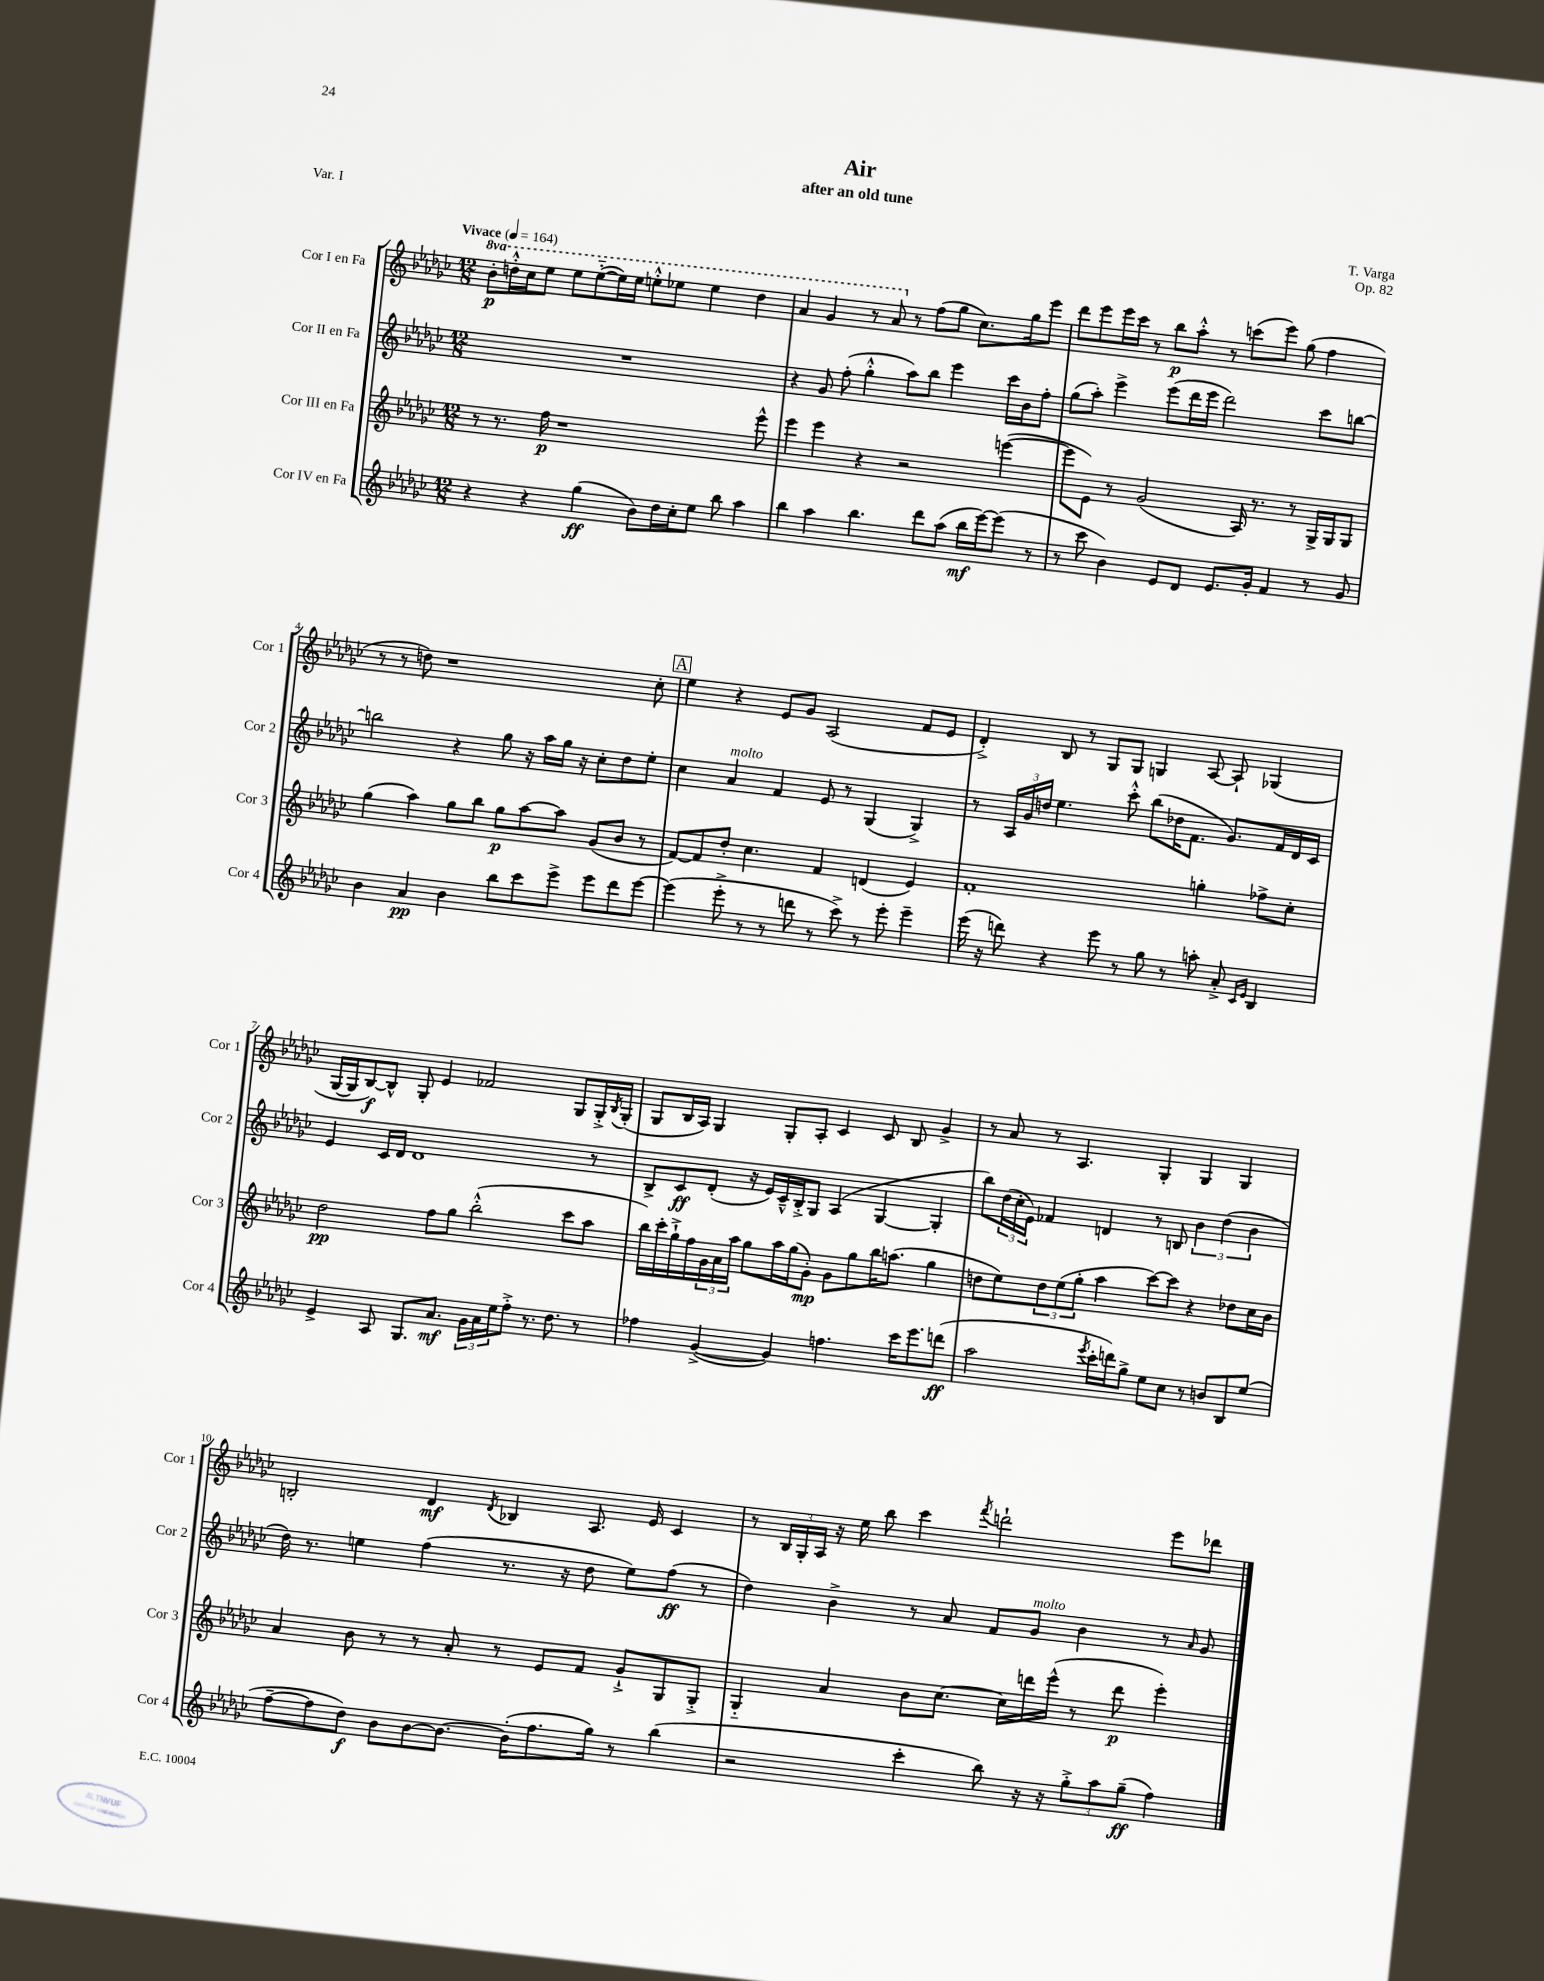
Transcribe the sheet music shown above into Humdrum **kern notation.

**kern	**kern	**kern	**kern
*staff4	*staff3	*staff2	*staff1
*clefG2	*clefG2	*clefG2	*clefG2
*k[b-e-a-d-g-c-]	*k[b-e-a-d-g-c-]	*k[b-e-a-d-g-c-]	*k[b-e-a-d-g-c-]
*M12/8	*M12/8	*M12/8	*M12/8
*MM164	*MM164	*MM164	*MM164
4r	8r	1.r	8bb-'\L
.	8.r	.	16ddd'^^\L
.	.	.	16ccc-\J
4r	.	.	8eee-\J
.	16ff\	.	.
.	1r	.	8eee-\L
(4gg-\	.	.	([8eee-'~\
.	.	.	16eee-\]L)
.	.	.	16eee-\JJ
8b-\L)	.	.	8eee'^^\L
16dd-\L	.	.	8eee-\J
16cc-'\J	.	.	.
8ee-\J	.	.	4eee-\
8bb-\	.	.	.
4aa-\	.	.	4ddd\
.	8eee-^^\	.	.
=	=	=	=
4bb-\	4eee-\	4r	4aa-/
4aa-\	4eee-\	8g-/	4gg-/
.	.	(8ff'\	.
4.bb-\	4r	4gg-'^^\	8r
.	.	.	8aa-/
.	2r	8aa-\L)	8r
8ddd-\L	.	8bb-\J	(8ff\L
(8aa-\J	.	4eee-\	8gg-\J
16bb-\LL	.	.	8.cc-\L)
[16eee-\J)	.	.	.
(8eee-\]J	([4eee\	16ccc-\LL	.
.	.	16b-\J	16gg-\k
8r	.	8ff'\J	8eee-\J
=	=	=	=
8r	8eee\]L	(8gg-\L	8ddd-\L
8ccc-\	8e-\J)	8aa-'\J)	8eee-\
4b-\)	8r	4eee-^\	16eee-\L
.	.	.	16ccc-\JJ
.	(2g-/	.	8r
8e-/L	.	(8eee-\L	8bb-\L
8d-/J	.	16ddd-\L	8aa-'^^\J
.	.	16eee-\JJ	.
8.e-/L	.	2ddd-\)	8r
.	16A-/)	.	(8ccc\L
16g-'/Jk	8.r	.	.
4f/	.	.	8eee-\J)
.	8r	.	(8gg-\
8r	16G-^/LL	8ccc-\L	4ff\
.	16G-/J	.	.
8g-/	8G-/J	[8bb\J	.
=	=	=	=
4b-\	(4gg-\	2bb\]	8r
.	.	.	8r
4a-/	4aa-\)	.	8dd\)
.	.	.	1r
4b-\	8gg-\L	4r	.
.	8bb-\J	.	.
8bb-\L	8gg-\L	8gg-\	.
8ccc-\	[8aa-\	16r	.
.	.	16aa-\LL	.
8eee-^\J	8aa-\]J	16gg-\JJ	.
.	.	16r	.
8eee-\L	(8g-/L	8cc-'\L	.
8ddd-\	8b-/J	8dd-\	.
[8eee-\J	8r	8ee-'\J	8cc-'\
=	=	=	=
(4eee-\]	[8f/L)	4cc-\	4ee-\
.	8f/]	.	.
8eee-'^\	8dd-'/J	4a-/	4r
8r	4.cc-\	.	.
8r	.	4f/	8e-/L
8ddd\	.	.	8g-/J
8r	4f/	8e-/	(2A-/
8ccc-^\)	.	8r	.
8r	(4d/	(4G-/	.
8eee-'\	.	.	.
4eee-~\	4e-/)	4G-^/)	8f/L
.	.	.	8e-/J
=	=	=	=
(16eee-\	1f'	8r	4d-'^/)
16r	.	.	.
8ddd\)	.	24A-/LL	.
.	.	24g-/	.
.	.	24dd/JJ	.
4r	.	4.ee-\	8B-/
.	.	.	8r
8eee-\	.	.	8G-/L
8r	.	8ccc-'^^\	8G-/J
8gg-\	.	(8bb-\L	4G/
8r	.	16dd-\K	.
.	.	8.f\J	.
8aa'\	4gg'\	.	[8A-/
8a-'^/	.	8.g-/L)	8A-`/]
16qqc-/LL	.	.	.
16qqe-/JJ	.	.	.
4B-/	8ff-^\L	.	(4G-/
.	.	16f/L	.
.	8cc-'\J	16d-/	.
.	.	16c-/JJ	.
=	=	=	=
4e-^/	2dd-\	4e-/	[16G-/LL
.	.	.	16G-/]J
.	.	.	[8B-/)
8A-/	.	16c-/LL	8B-^^/]J
.	.	16d-/JJ	.
8.G-/L	.	1d-	8G-'/
.	8ff\L	.	4e-/
8.a-/J	.	.	.
.	8gg-\J	.	.
24g-\LL	(2bb-'^^\	.	2f-/
24a-\	.	.	.
24ee-\J	.	.	.
8ff'^\J	.	.	.
8.r	.	.	.
8.dd-\	.	.	.
.	8ccc-\L	.	8G-/L
8r	8aa-\J	8r	16G-'^/L
.	.	.	8qB-/
.	.	.	(16G-'/JJ
=	=	=	=
4ff-\	16bb-\LL)	8B-^/L	8G-/L
.	16ccc-'\	.	.
.	16gg-`^\	8c-/	16B-/L
.	16ff\	.	16A-/JJ)
([4g-^/	24g-\	(8d-'/J	4G-/
.	24a-\	.	.
.	24aa-\JJ	.	.
.	8gg-\L	16r	.
.	.	16e-/LL)	.
4g-/])	16aa-\L	16c-~^^/	8G-'/L
.	(16gg-\J	16B-'^/J	.
.	8g-'\J)	8G-/J	8A-'/J
4.ff\	8g-\L	(4A-/	4c-/
.	8gg-\	.	.
.	16bb-\K	[4G-/	8c-/
.	(8.aa\J	.	.
16ccc-\LK	.	.	8B-/
8.eee-\	.	.	.
.	4gg-\	4G-'/]	4g-^/
(8ddd\J	.	.	.
=	=	=	=
2aa-\	8dd\L	8bb-\L)	8r
.	8ee-\)	(24dd-\L	8a-/
.	.	24cc-'\	.
.	.	24e-\JJ)	.
.	12dd\	4f-/	8r
.	(12ee-\	.	.
.	.	.	4.A-/
.	12gg-'\J	.	.
8qeee-/	.	.	.
16ccc-'\LL	4aa-\	4d/	.
16ddd\J)	.	.	.
8gg-^\J	.	.	.
8ee-\L	[8ccc-\L)	8r	4G-'/
8cc-\J	8ccc-\]J	8B/	.
8r	4r	6b-\	4G-/
8b/L	.	.	.
.	.	(6dd-\	.
8B-/	8dd-\L	.	4G-/
.	.	6b-\	.
(8ee-/J	16cc-\L	.	.
.	16b-\JJ	.	.
=	=	=	=
[8ff~\L	4a-/	16dd-\)	2B'/
.	.	8.r	.
8ff\]	.	.	.
8dd-\J)	8b-\	4ee\	.
8b-\L	8r	.	.
[8b-\	8r	(4ff\	4d-/
8.b-\_J	8a-'/	.	.
.	.	.	8qd-/
.	8r	8.r	4B-/
(16b-'\]LK	.	.	.
8.ff\	8e-/L	.	.
.	.	16r	.
.	8f/J	8dd-\	8.A-/
16gg-\Jk)	.	.	.
8r	8g-`^/L	8ee\L)	.
.	.	.	16e-/
(4bb-\	8G-/	(8ff\J	4c-/
.	8G-'^/J	8r	.
=	=	=	=
2r	4G-'~/	4dd-\)	8r
.	.	.	24B-/LL
.	.	.	24G-'/
.	.	.	24A-/JJ
.	4a-/	4b-^\	16r
.	.	.	16ee-\
.	.	.	8bb-\
4ccc-'\	8b-\L	8r	4ccc-\
.	[8.cc-\J	8a-/	.
.	.	.	8qfff/
8bb-\)	.	8f/L	2ddd`\
.	16cc-\]LL	.	.
16r	16ddd\	8g-/J	.
16r	(16eee-^^\JJ	.	.
12gg-'^\L	8r	4b-\	.
12aa-\	.	.	.
.	8ddd\	.	.
(12gg-~\J	.	.	.
4ff\)	4eee-'\)	8r	8eee-\L
.	.	16qqa-/	.
.	.	8g-/	8ddd-\J
==	==	==	==
*-	*-	*-	*-
